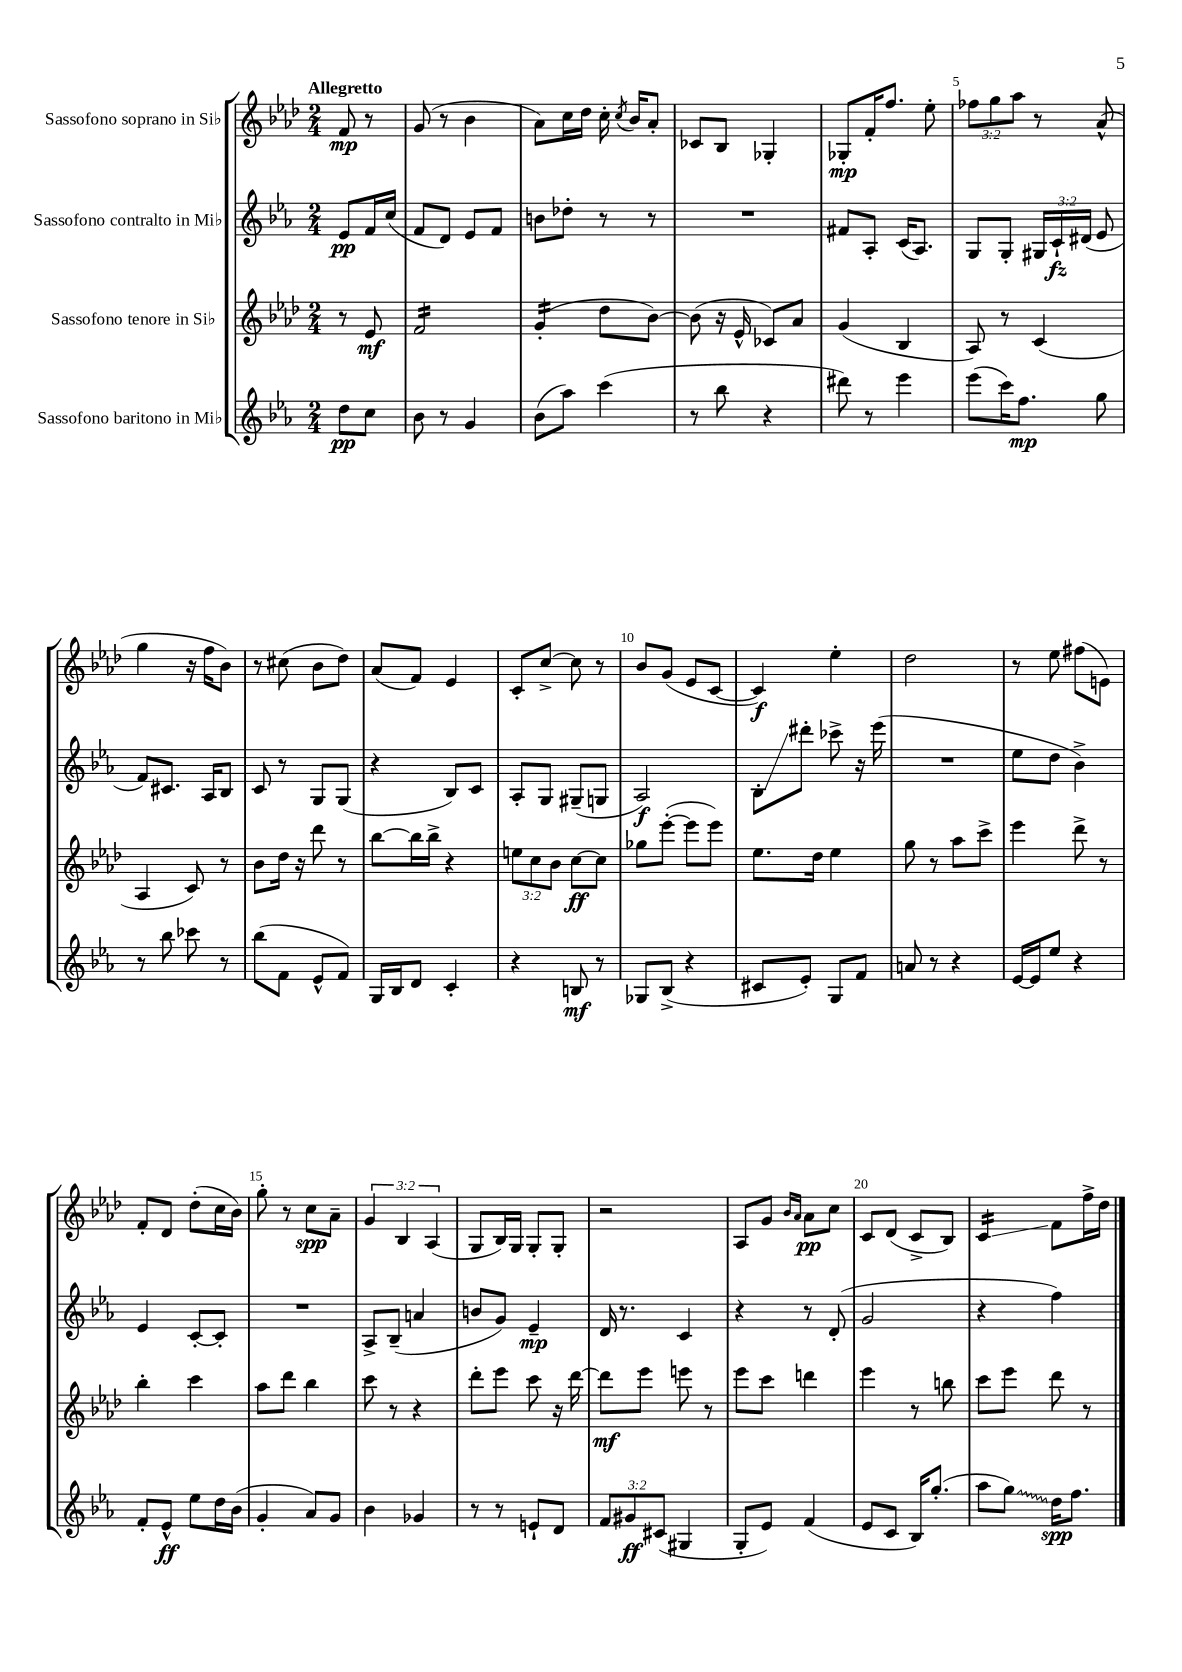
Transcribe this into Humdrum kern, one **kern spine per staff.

**kern	**kern	**kern	**kern
*staff4	*staff3	*staff2	*staff1
*clefG2	*clefG2	*clefG2	*clefG2
*k[b-e-a-]	*k[b-e-a-d-]	*k[b-e-a-]	*k[b-e-a-d-]
*M2/4	*M2/4	*M2/4	*M2/4
8dd\L	8r	8e-/L	8f/
8cc\J	8e-/	16f/L	8r
.	.	(16cc/JJ	.
=	=	=	=
8b-\	2f/	8f/L	(8g/
8r	.	8d/J)	8r
4g/	.	8e-/L	4b-\
.	.	8f/J	.
=	=	=	=
(8b-\L	(4g'/	8b\L	8a-\L)
8aa-\J)	.	8dd-'\J	16cc\L
.	.	.	16dd-\JJ
(4ccc\	8dd-\L	8r	16cc'\
.	.	.	8qcc/
.	.	.	16b-/LK
.	[8b-\J)	8r	8a-'/J
=	=	=	=
8r	(8b-\]	2r	8c-/L
8bb-\	16r	.	8B-/J
.	16e-^^/	.	.
4r	8c-/L)	.	4G-'/
.	8a-/J	.	.
=	=	=	=
8ddd#\)	(4g/	8f#/L	8G-'/L
8r	.	8A-'/J	16f'/K
.	.	.	8.ff/J
4eee-\	4B-/	(16c/LK	.
.	.	8.A-/J)	.
.	.	.	8ee-'\
=	=	=	=
(8eee-\L	8A-/)	8G/L	12ff-\L
.	.	.	12gg\
16ccc\K)	8r	8G'/J	.
.	.	.	12aa-\J
8.ff\J	.	.	.
.	(4c/	24G#/LL	8r
.	.	24c`/	.
.	.	(24d#/JJ	.
8gg\	.	8e-/	(8a-^^/
=	=	=	=
8r	4A-/	8f/L)	4gg\
8bb-\	.	8.c#/J	.
8ccc-\	8c/)	.	16r
.	.	16A-/LK	16ff\LK
8r	8r	8B-/J	8b-\J)
=	=	=	=
(8bb-\L	8b-\L	8c/	8r
8f\J	16dd-\Jk	8r	(8cc#\
.	16r	.	.
8e-^^/L	8ddd-\	8G/L	8b-\L
8f/J)	8r	(8G/J	8dd-\J)
=	=	=	=
16G/LL	[8bb-\L	4r	(8a-/L
16B-/J	.	.	.
8d/J	16bb-\]L	.	8f/J)
.	16bb-^\JJ	.	.
4c'/	4r	8B-/L)	4e-/
.	.	8c/J	.
=	=	=	=
4r	12ee\L	8A-'/L	8c'/L
.	12cc\	.	.
.	.	8G/J	[8cc^/J
.	12b-\J	.	.
8B/	[8cc\L	(8G#~/L	8cc\]
8r	8cc\]J	8G/J	8r
=	=	=	=
8G-/L	8gg-\L	2A-/)	8b-/L
(8B-^/J	([8eee-'\J	.	(8g/J
4r	8eee-\]L	.	8e-/L
.	8eee-\J)	.	[8c/J
=	=	=	=
8c#/L	8.ee-\L	8B-'\L	4c/])
8e-'/J)	.	8ddd#'\J	.
.	16dd-\Jk	.	.
8G/L	4ee-\	8ccc-^\	4ee-'\
8f/J	.	16r	.
.	.	(16eee-\	.
=	=	=	=
8a/	8gg\	2r	2dd-\
8r	8r	.	.
4r	8aa-\L	.	.
.	8ccc^\J	.	.
=	=	=	=
[16e-/LL	4eee-\	8ee-\L	8r
16e-/]J	.	.	.
8ee-/J	.	8dd\J	8ee-\
4r	8ddd-^\	4b-^\)	(8ff#\L
.	8r	.	8e\J)
=	=	=	=
8f'/L	4bb-'\	4e-/	8f'/L
8e-^^/J	.	.	8d-/J
8ee-\L	4ccc\	[8c'/L	(8dd-'\L
16dd\L	.	8c'/]J	16cc\L
(16b-\JJ	.	.	16b-\JJ)
=	=	=	=
4g'/	8aa-\L	2r	8gg'\
.	8ddd-\J	.	8r
8a-/L)	4bb-\	.	8cc\L
8g/J	.	.	8a-~\J
=	=	=	=
4b-\	8ccc\	8A-^/L	6g/
.	8r	(8B-~/J	.
.	.	.	6B-/
4g-/	4r	4a/	.
.	.	.	(6A-/
=	=	=	=
8r	8ddd-'\L	8b/L	8G/L
8r	8eee-\J	8g/J)	16B-/L)
.	.	.	16G/JJ
8e`/L	8ccc\	4e-~/	8G'/L
8d/J	16r	.	8G'/J
.	[16ddd-\	.	.
=	=	=	=
12f/L	8ddd-\]L	16d/	2r
.	.	8.r	.
12g#/	.	.	.
.	8eee-\J	.	.
(12c#/J	.	.	.
4G#/	8eee\	4c/	.
.	8r	.	.
=	=	=	=
8G'/L	8eee-\L	4r	8A-/L
8e-/J)	8ccc\J	.	8g/J
.	.	.	16qqb-/LL
.	.	.	16qqa-/JJ
(4f/	4ddd\	8r	8a-\L
.	.	(8d'/	8cc\J
=	=	=	=
8e-/L	4eee-\	2g/	8c/L
8c/J	.	.	(8d-/J
16B-/LK)	8r	.	8c^/L
(8.gg'/J	.	.	.
.	8bb\	.	8B-/J)
=	=	=	=
8aa-\L	8ccc\L	4r	4c/
8gg\J)	8eee-\J	.	.
16dd\LK	8ddd-\	4ff\)	8f\L
8.ff\J	.	.	.
.	8r	.	16ff^\L
.	.	.	16dd-\JJ
==	==	==	==
*-	*-	*-	*-
